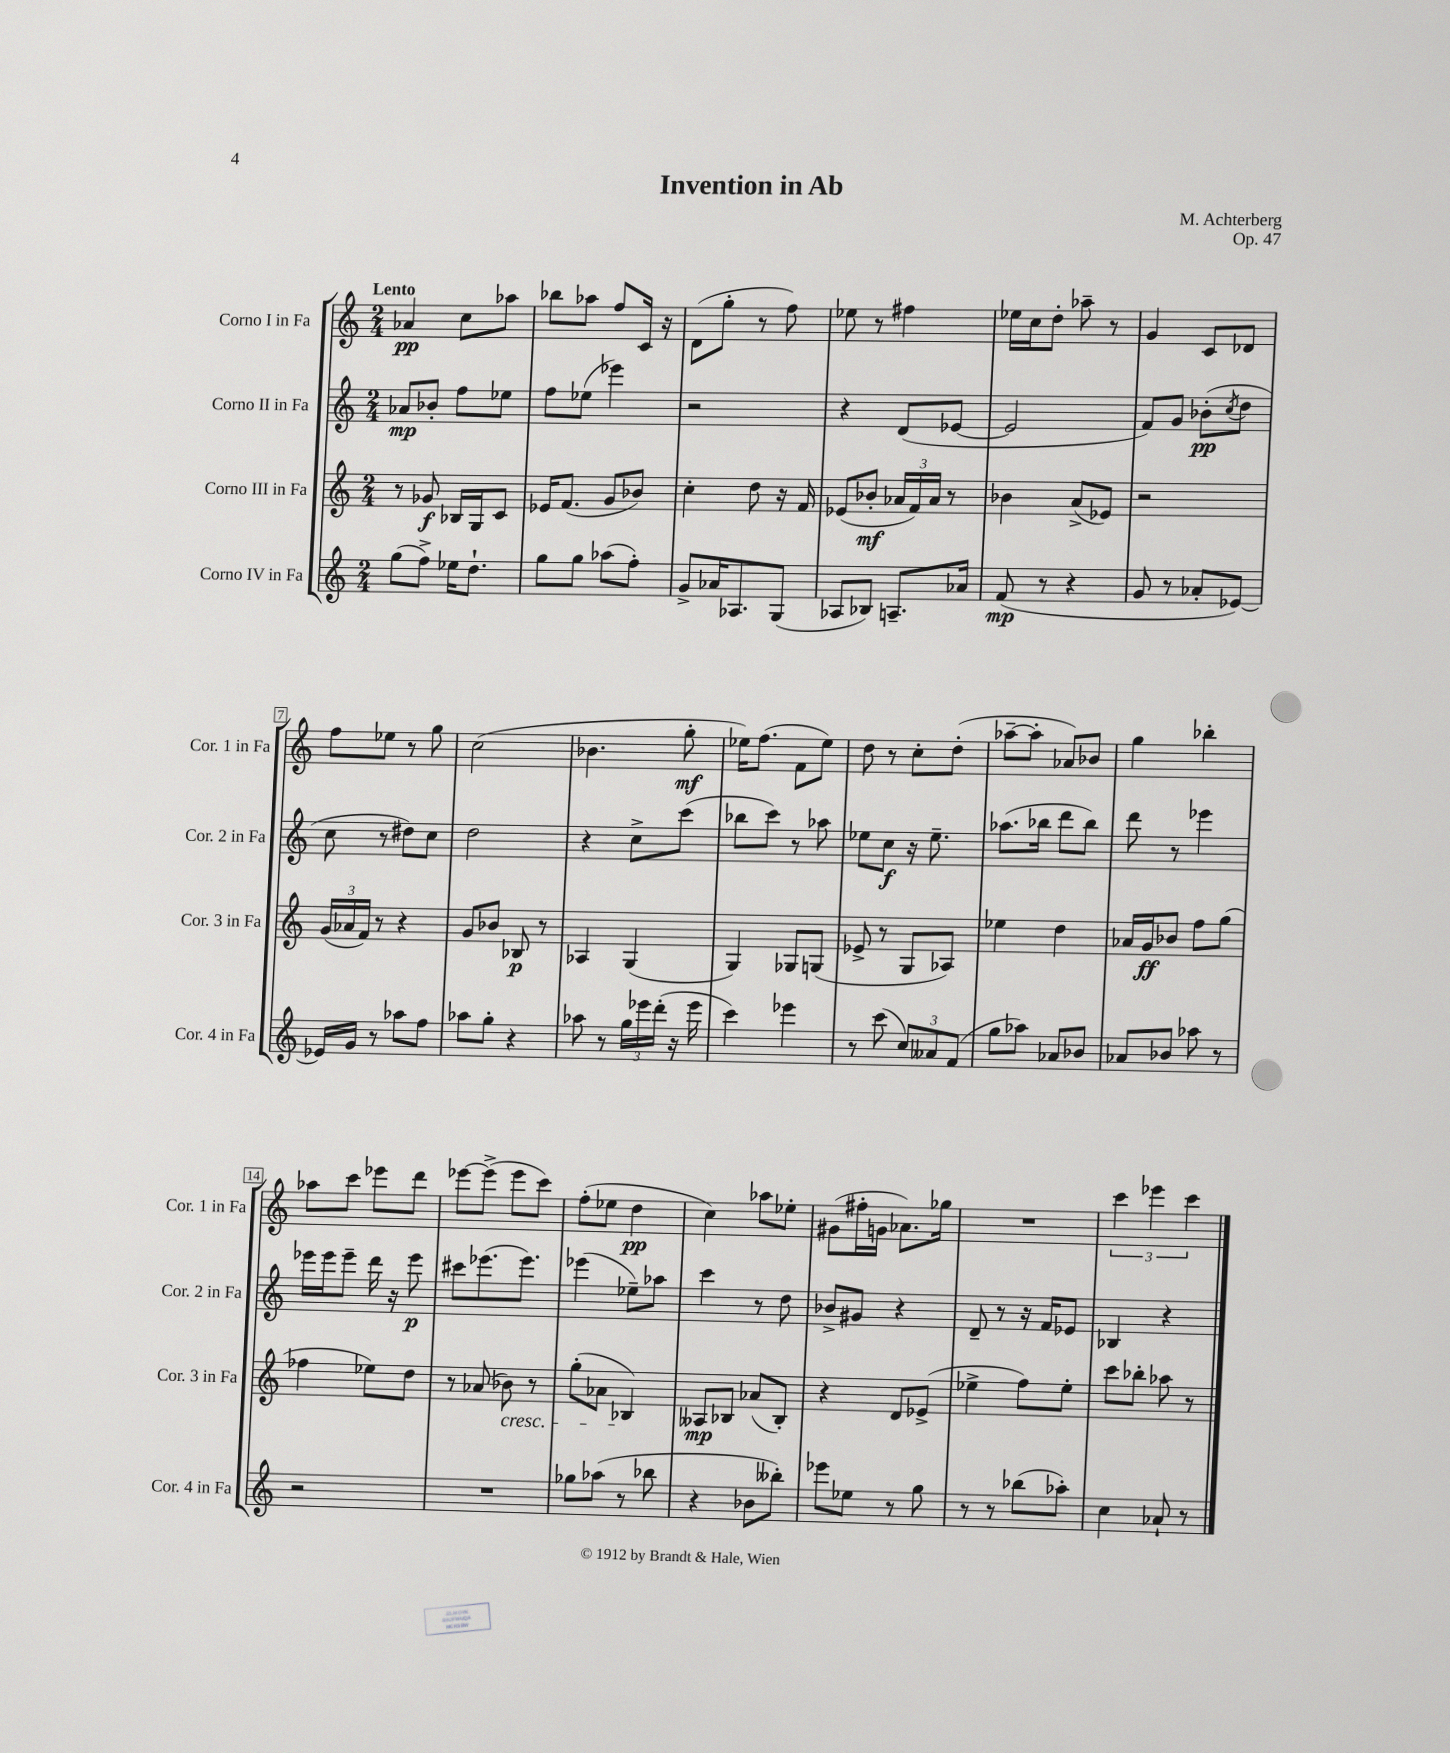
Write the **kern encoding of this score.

**kern	**kern	**kern	**kern
*staff4	*staff3	*staff2	*staff1
*clefG2	*clefG2	*clefG2	*clefG2
*k[]	*k[]	*k[]	*k[]
*M2/4	*M2/4	*M2/4	*M2/4
(8gg\L	8r	8a-/L	4a-/
8ff^\J)	8g-/	8b-'/J	.
16ee-\LK	16B-/LL	8ff\L	8cc\L
8.dd`\J	16G/J	.	.
.	8c/J	8ee-\J	8aa-\J
=	=	=	=
8gg\L	16e-/LK	8ff\L	8bb-\L
.	(8.f/J	.	.
8gg\J	.	(8ee-\J	8aa-\J
(8aa-\L	8g/L	4eee-\)	8ff/L
8ff'\J)	8b-/J)	.	16c/Jk
.	.	.	16r
=	=	=	=
8g^/L	4cc'\	2r	(8d\L
16a-/K	.	.	8gg'\J
8.A-/	.	.	.
.	8dd\	.	8r
(8G/J	16r	.	8ff\)
.	16f/	.	.
=	=	=	=
8A-/L	(8e-/L	4r	8ee-\
8B-/J)	8b-'/J	.	8r
8.A~/L	24a-/LL	(8d/L	4ff#\
.	24f/)	.	.
.	24a-/JJ	.	.
.	8r	[8e-/J	.
16a-/Jk	.	.	.
=	=	=	=
(8f/	4b-\	2e-/]	16ee-\LL
.	.	.	16cc\J
8r	.	.	8dd'\J
4r	(8a^/L	.	8aa-~\
.	8e-/J)	.	8r
=	=	=	=
8g/	2r	8f/L)	4g/
8r	.	8g/J	.
8a-'/L	.	(8b-'\L	8c/L
.	.	8qcc/	.
[8e-/J)	.	8dd\J	8d-/J
=	=	=	=
16e-/]LL	(24g/LL	8cc\	8ff\L
.	24a-/	.	.
16g/JJ	.	.	.
.	24f/JJ)	.	.
8r	8r	8r	8ee-\J
8aa-\L	4r	8dd#\L)	8r
8ff\J	.	8cc\J	8gg\
=	=	=	=
8aa-\L	8g/L	2dd\	(2cc\
8gg'\J	8b-/J	.	.
4r	8B-/	.	.
.	8r	.	.
=	=	=	=
8aa-\	4A-/	4r	4.b-\
8r	.	.	.
24gg\LL	(4G/	8cc^\L	.
24eee-\	.	.	.
(24ddd'\JJ	.	.	.
16r	.	(8ccc\J	8gg'\
16eee-\	.	.	.
=	=	=	=
4ccc\)	4G/)	8bb-\L	16ee-\LK)
.	.	.	(8.ff\J
.	.	8ccc\J)	.
4eee-\	8G-/L	8r	8f\L
.	(8G/J	8aa-\	8ee-\J)
=	=	=	=
8r	8e-^/	8ee-\L	8dd\
(8ccc\	8r	8cc\J	8r
12cc/L)	8G/L	16r	8cc'\L
.	.	8.ee-~\	.
12a--/	.	.	.
.	8A-/J)	.	(8dd'\J
(12f/J	.	.	.
=	=	=	=
8gg\L	4ee-\	(8.aa-\L	[8aa-~\L
8aa-\J)	.	.	8aa-'\]J
.	.	16bb-\Jk	.
8a-/L	4dd\	8ddd\L	8a-/L)
8b-/J	.	8bb-\J)	8b-/J
=	=	=	=
8a-/L	16a-/LL	8ddd\	4gg\
.	16g/J	.	.
8b-/J	8b-/J	8r	.
8aa-\	8ff\L	4eee-\	4bb-'\
8r	(8gg\J	.	.
=	=	=	=
2r	4ff-\	16eee-\LL	8aa-\L
.	.	16eee-\J	.
.	.	8eee-~\J	8ccc\J
.	8ee-\L)	16ddd\	8eee-\L
.	.	16r	.
.	8dd\J	8eee-\	8ddd\J
=	=	=	=
2r	8r	8ccc#\L	[8eee-\L
.	(8a-/	(8.eee-\	(8eee-^\]J
.	8b-\)	.	8eee-\L
.	.	8.eee-\J)	.
.	8r	.	8ccc\J)
=	=	=	=
8gg-\L	(8gg'\L	(4eee-\	(8ff'\L
(8aa-\J	8a-\J	.	8ee-\J
8r	4B-/)	8ee-~\L)	4dd\
8bb-\	.	8aa-\J	.
=	=	=	=
4r	8A--/L	4ccc\	4cc\)
.	8B-/J	.	.
8b-\L	(8a-/L	8r	8aa-\L
8bb--'\J)	8B-'/J)	8dd\	8ee-'\J
=	=	=	=
8eee-\L	4r	8b-^/L	(8g#\L
8ee-\J	.	8g#/J	16ff#'\L
.	.	.	16g\JJ
8r	8d/L	4r	8.a-\L)
8gg\	(8e-^/J	.	.
.	.	.	16gg-\Jk
=	=	=	=
8r	4ee-^\	8d~/	2r
8r	.	8r	.
(8bb-\L	8ff\L)	16r	.
.	.	16f/LK	.
8aa-'\J)	8ee-'\J	8e-/J	.
=	=	=	=
4cc\	8ccc\L	4B-/	6ccc\
.	8bb-'\J	.	.
.	.	.	6eee-\
8a-`/	8aa-\	4r	.
.	.	.	6ccc\
8r	8r	.	.
==	==	==	==
*-	*-	*-	*-
